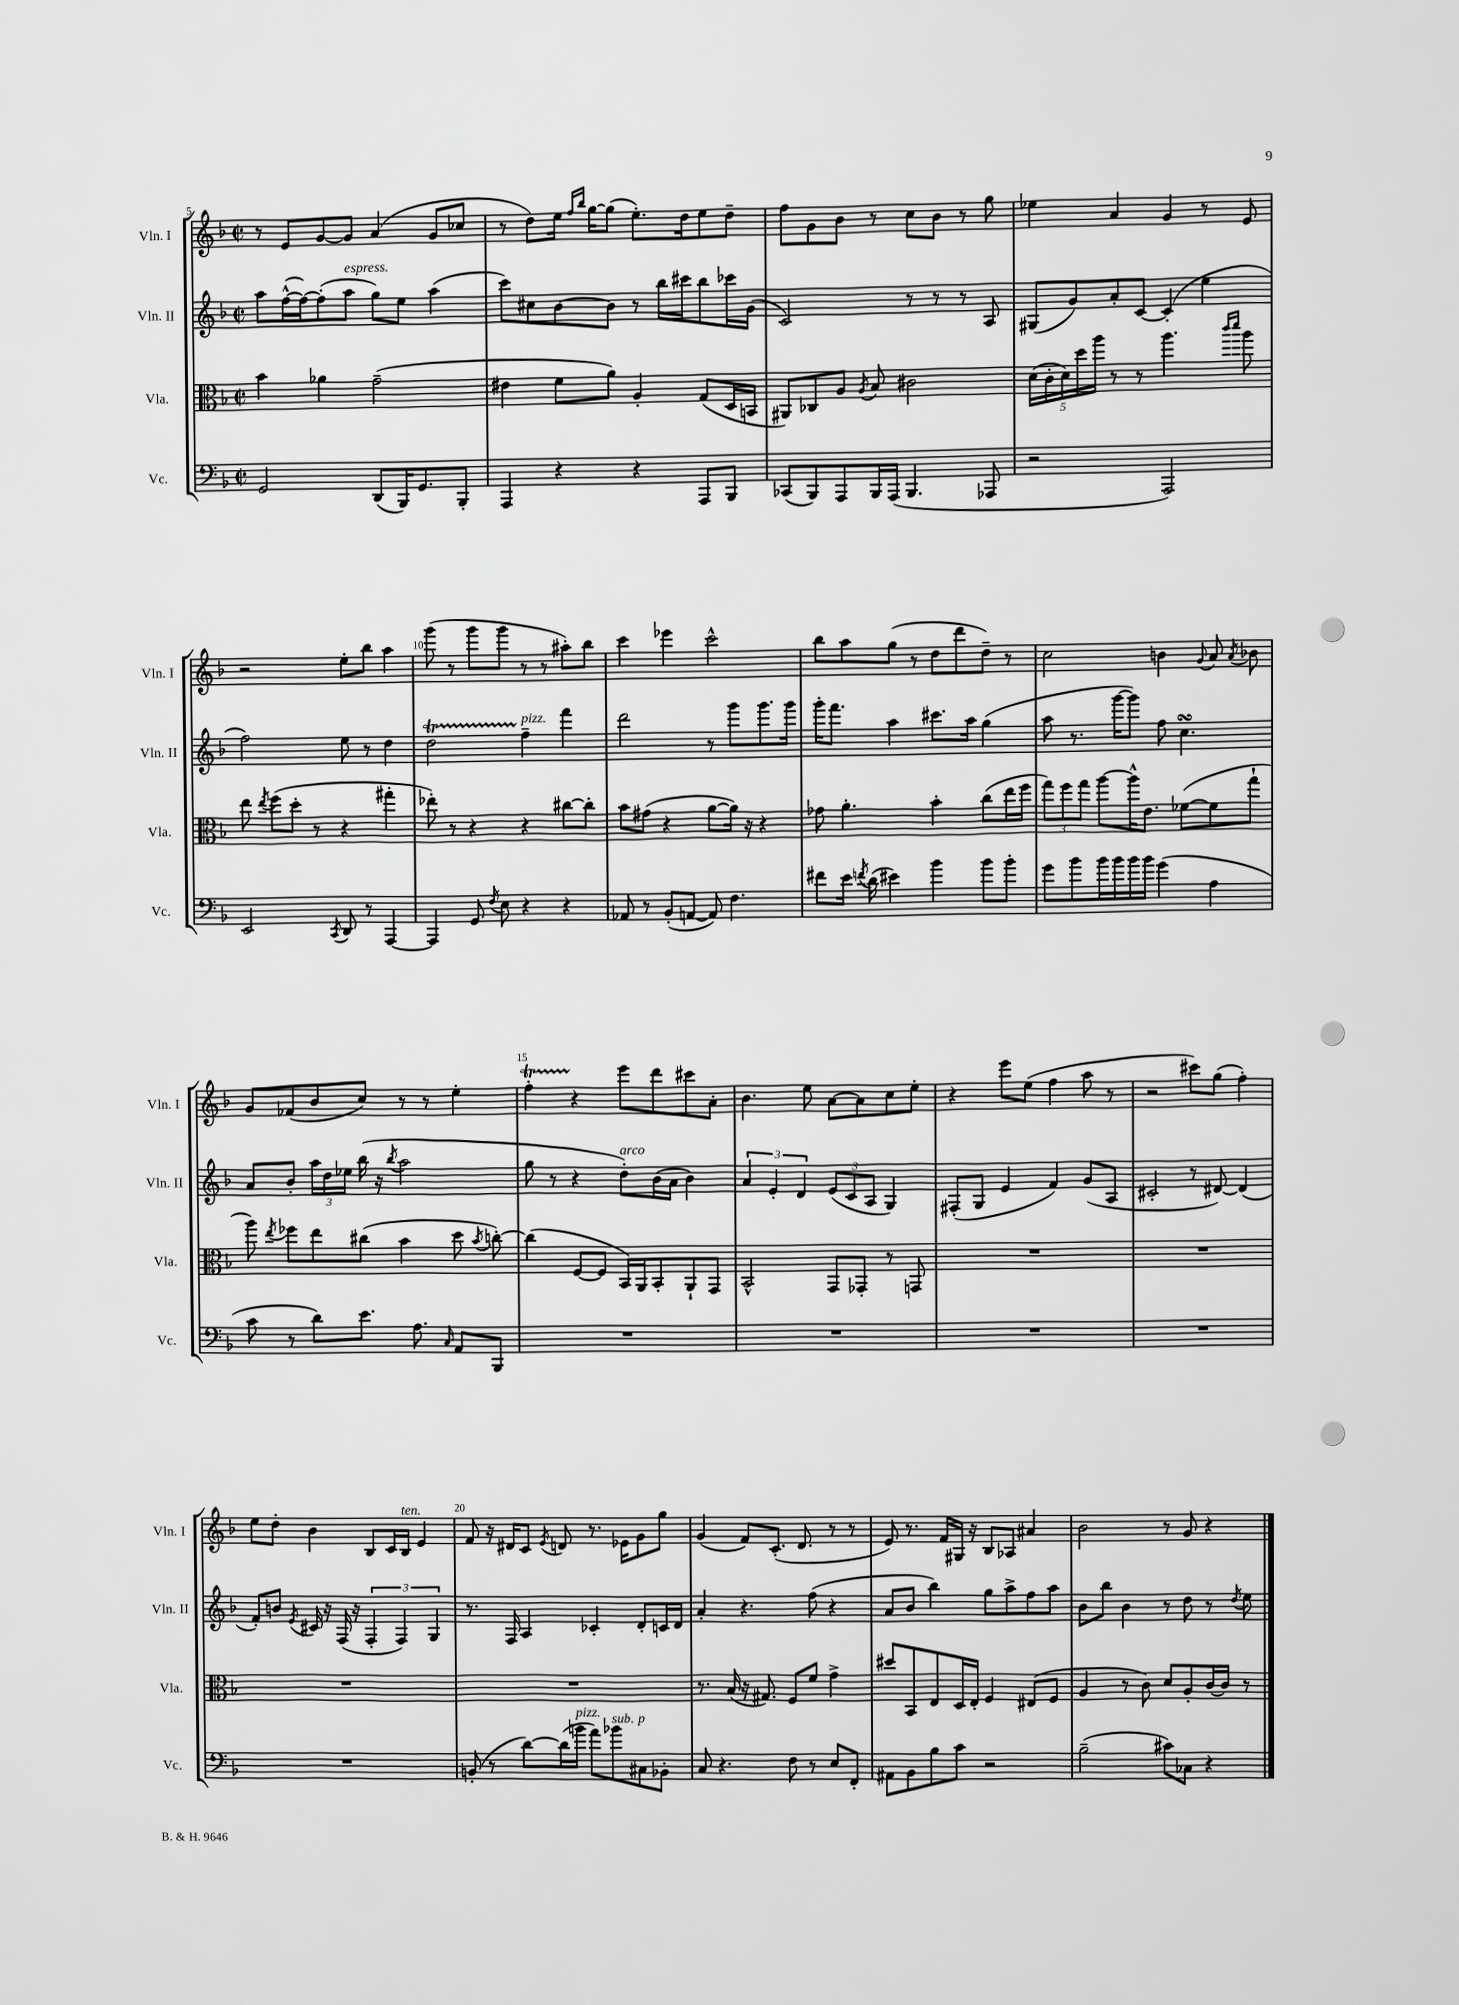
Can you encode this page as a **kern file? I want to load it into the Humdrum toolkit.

**kern	**kern	**kern	**kern
*staff4	*staff3	*staff2	*staff1
*clefF4	*clefC3	*clefG2	*clefG2
*k[b-]	*k[b-]	*k[b-]	*k[b-]
*M2/2	*M2/2	*M2/2	*M2/2
*met(c|)	*met(c|)	*met(c|)	*met(c|)
2GG	4b-	8aa	8r
.	.	([16ff^^	8e
.	.	16ff_)	.
.	4a-	(8ff']	[8g
.	.	8aa	8g]
(8DD	(2g~	8gg)	(4a
16BBB-)	.	8ee	.
8.GG	.	.	.
.	.	(4aa	8g
8BBB-'	.	.	8cc-
=	=	=	=
4AAA	4e#	8ccc)	8r
.	.	8cc#	8dd)
4r	8f	[8b-	16ee
.	.	.	16qqff
.	.	.	16qqbb-
.	.	.	[16gg
.	8a)	8b-]	(8gg]
4r	4A'	8r	8.ee')
.	.	16bb-	.
.	.	16ccc#	16dd
8AAA	(8G	8bb-	8ee
8BBB-	16D	16ccc-	8dd~
.	16BB	(16g	.
=	=	=	=
(8CC-	8AA#)	2c)	8ff
8BBB-)	8C-	.	8g
8AAA	8A	.	8b-
.	8qA	.	.
16BBB-	8B-	.	8r
(16AAA	.	.	.
4.BBB-	2c#	8r	8cc
.	.	8r	8b-
.	.	8r	8r
8AAA-	.	8A	8gg
=	=	=	=
2r	(20d	(8G#	4ee-
.	20c'	.	.
.	20d)	.	.
.	.	8g)	.
.	20dd	.	.
.	20aa	.	.
.	8r	8a'	4a
.	8r	[8c	.
2AAA)	4.aa	(4c']	4g
.	.	4ee	8r
.	16qqccc	.	.
.	16qqddd	.	.
.	8aa	.	8e
=	=	=	=
2EE	8ee	2ff)	2r
.	8qee	.	.
.	(8ff	.	.
.	8dd'	.	.
.	8r	.	.
8qCC	.	.	.
8DD	4r	8ee	8ee'
8r	.	8r	8bb-
[4AAA	4gg#'	4dd	4aa
=	=	=	=
4AAA]	8ee-')	2dd	(8ggg
.	8r	.	8r
8GG	4r	.	8ggg
8qF	.	.	.
8E	.	.	8ggg
4r	4r	4ff~	8r
.	.	.	8r
4r	[8cc#	4fff	8aa#')
.	8cc#']	.	8bb-
=	=	=	=
8AA-	8b-	2ddd	4ccc
8r	(8g#	.	.
(8BB-'	4r	.	4eee-
[8AA	.	.	.
8AA])	[8a	8r	2ccc^^
4.F	16a])	8ggg	.
.	16r	.	.
.	4r	8.ggg	.
.	.	16ggg	.
=	=	=	=
8f#	8g-	16ggg'	8bb-
.	.	8.fff	.
16e	4.a'	.	8aa
8qf	.	.	.
(16d	.	.	.
4e#)	.	4aa	(8gg
.	.	.	8r
4b-	4b-'	8.ccc#	8dd
.	.	.	8ddd
.	.	16aa	.
8b-	(8cc	(4gg	8dd~)
8b-'	16ee	.	8r
.	16ff	.	.
=	=	=	=
8g	12gg)	8aa	2cc
.	12ff	.	.
8b-	.	8.r	.
.	12gg	.	.
16b-	[8aa	.	.
16b-	.	[16ggg	.
16b-	16aa^^]	8ggg])	.
16b-	8.e	.	.
(4g	.	8ff	4b
.	([8f-	4.cc	.
.	.	.	8qqg
4A	8f-]	.	8a
.	.	.	8qa
.	8gg`	.	8b-
=	=	=	=
8c	8aa)	8a	8g
.	8qee	.	.
8r	8ff-	8b-'	(8f-
8d)	8ee	24aa	8b-
.	.	24dd	.
.	.	24ee-	.
8.e	(8cc#	(16bb-	8cc)
.	.	16r	.
.	.	8qbb-	.
.	4b-	2aa	8r
8.A	.	.	.
.	.	.	8r
16qqC	.	.	.
8AA	8dd	.	4ee'
.	8qb-	.	.
8BBB-	[8cc')	.	.
=	=	=	=
1r	(4cc]	8gg	4ff'
.	.	8r	.
.	[8F	4r	4r
.	8F]	.	.
.	16BB-)	8dd')	8eee
.	16AA	.	.
.	8BB-'	(16b-	8ddd
.	.	16a	.
.	8AA`	4b-)	8ccc#
.	8GG	.	8a'
=	=	=	=
1r	2BB-^^	6a	4.b-
.	.	6e'	.
.	.	6d	.
.	.	.	8ee
.	8GG	(12e	[8a
.	.	12c	.
.	8GG-'	.	8a]
.	.	12A	.
.	8r	4G)	8cc
.	8GG	.	8ee'
=	=	=	=
1r	1r	(8F#'	4r
.	.	8G	.
.	.	4e	8eee
.	.	.	(8ee
.	.	4f)	4ff
.	.	(8g	8aa
.	.	8A	8r
=	=	=	=
1r	1r	2c#'	2r
.	.	8r	8ccc#)
.	.	[8d#)	(8gg
.	.	(4d#]	4ff')
=	=	=	=
1r	1r	8f')	8ee
.	.	8b	8dd'
.	.	8qe	.
.	.	16c#	4b-
.	.	16r	.
.	.	(16F	.
.	.	16r	.
.	.	6F'	8B-
.	.	.	16c
.	.	6F)	.
.	.	.	16B-
.	.	.	4e
.	.	6G	.
=	=	=	=
(8BB'	1r	8.r	8f
8r	.	.	16r
.	.	16F	16d#
[8d)	.	4A	8c
.	.	.	8qe
(16d]	.	.	8d
16b	.	.	.
8a)	.	4c-'	8.r
8b-	.	.	.
.	.	.	16e-
8C#	.	8d'	8g
8BB-'	.	16c	8gg
.	.	16d	.
=	=	=	=
8C	8.r	4a'	(4g
4.r	.	.	.
.	(16B-	.	.
.	16r	4.r	8f)
.	8.G#)	.	.
.	.	.	(8.c'
8F	8F	.	.
.	.	.	8.d
8r	8f	(8ff	.
8E	4g^	4r	8r
8FF'	.	.	8r
=	=	=	=
8AA#	8dd#	8a	8e)
8BB-	8BB-	8b-	8.r
8B-	8E	4bb-)	.
.	.	.	16f
8c	16D	.	16G#
.	16E'	.	16r
2r	4F	8gg	8B-
.	.	8aa^	8A-
.	(8E#	8ff	4a#
.	8F	8aa	.
=	=	=	=
(2B-~	4A	8b-	2b-
.	.	8bb-	.
.	8r	4b-	.
.	8c)	.	.
8c#)	8d	8r	8r
8C-	8A'	8dd	8g
4r	[16c	8r	4r
.	16c]	.	.
.	.	8qdd	.
.	8r	8ee	.
==	==	==	==
*-	*-	*-	*-
